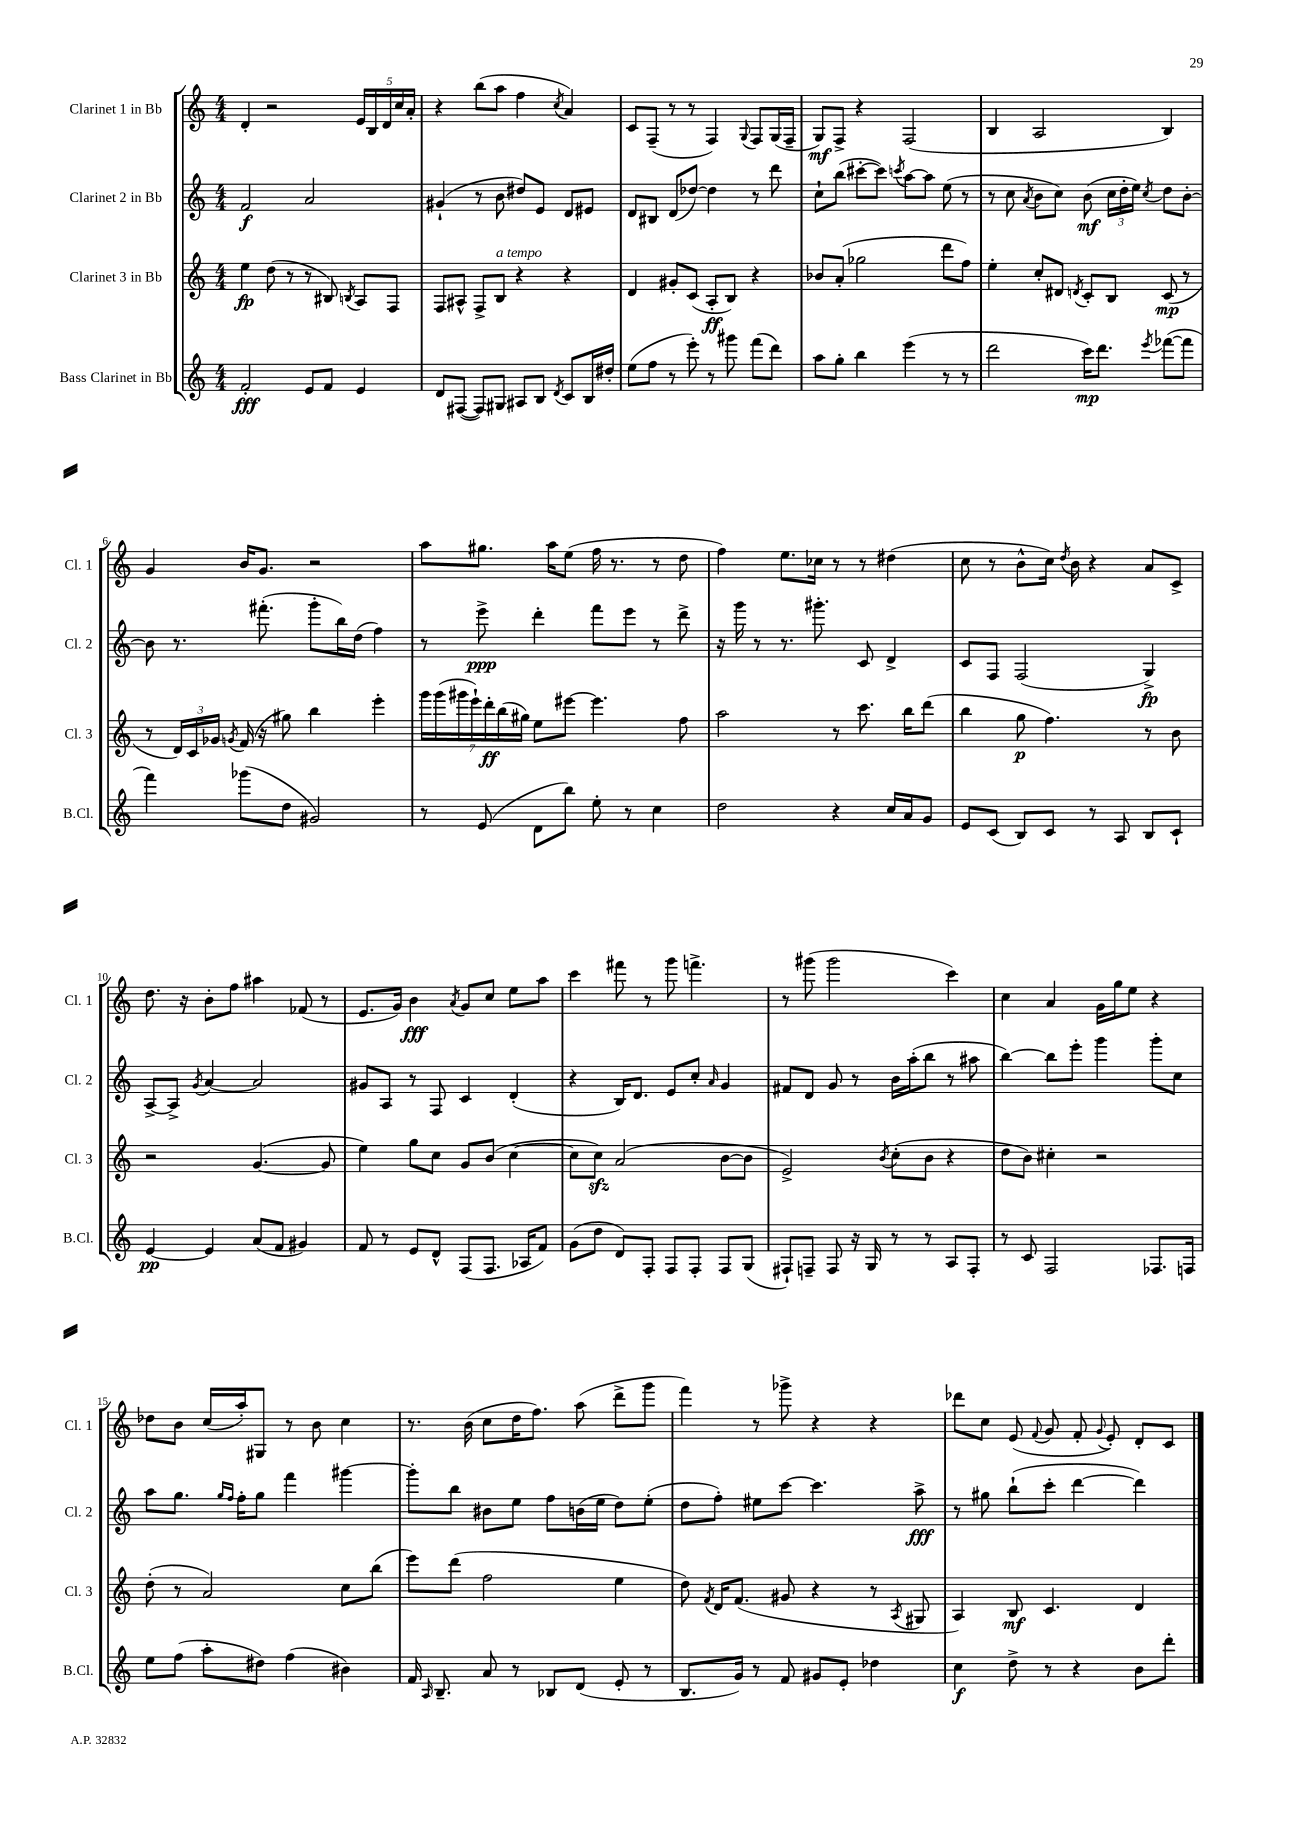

**kern	**kern	**kern	**kern
*staff4	*staff3	*staff2	*staff1
*clefG2	*clefG2	*clefG2	*clefG2
*k[]	*k[]	*k[]	*k[]
*M4/4	*M4/4	*M4/4	*M4/4
2f'	4ee	2f	4d'
.	(8dd	.	2r
.	8r	.	.
8e	8r	2a	.
8f	8B#)	.	.
.	8qB	.	.
4e	8A	.	20e
.	.	.	20B
.	.	.	20d
.	8F	.	.
.	.	.	20cc
.	.	.	20a'
=	=	=	=
8d	8F	(4g#`	4r
([8F#	8A#^^	.	.
8F#])	8F^	8r	(8bb
8G#	8B	8b	8aa
8A#	4r	8dd#)	4ff
8B	.	8e	.
8qd	.	.	8qcc
8c	4r	8d	4a)
16B	.	8e#	.
16dd#'	.	.	.
=	=	=	=
(8ee	4d	8d	8c
8ff	.	8B#	(8F~
8r	8g#'	(8d	8r
8eee')	(8c	[8dd-)	8r
8r	8A'	4dd-]	4F)
8ggg#	8B)	.	.
.	.	.	8qqG
(8fff	4r	8r	8F
8ddd)	.	8ddd	(16G
.	.	.	16F~
=	=	=	=
8aa	8b-	8cc`	8G)
8gg'	(8a'	(8bb	8F^
4bb	2gg-	[8ccc#'	4r
.	.	8ccc#])	.
.	.	8qccc	.
(4eee	.	[8aa	(2F
.	.	8aa]	.
8r	8ddd	(8ee	.
8r	8ff)	8r	.
=	=	=	=
2ddd	4ee'	8r	4B
.	.	8cc	.
.	.	8qa	.
.	8cc'	8b	2A
.	8d#	8cc)	.
.	8qd	.	.
16ccc)	8c'	(8b	.
8.ddd	.	.	.
.	8B	24cc	.
.	.	24dd'	.
.	.	24ee)	.
8qeee	.	8qcc	.
([8fff-	(8c	8dd	4B)
8fff-]	8r	[8b'	.
=	=	=	=
4fff)	8r	8b]	4g
.	24d)	8.r	.
.	24c	.	.
.	24g-	.	.
.	8qg	.	.
(8ggg-	(16f	.	16b
.	16r	(8.fff#'	8.g
8dd	8gg#)	.	.
2g#)	4bb	8ggg'	2r
.	.	16bb)	.
.	.	(16dd	.
.	4eee'	4ff)	.
=	=	=	=
8r	28ggg	8r	8aa
.	(28ggg	.	.
.	28ggg#	.	.
.	28eee`)	.	.
(8e	.	8eee^	8.gg#
.	28ddd'	.	.
.	(28bb	.	.
.	28gg#)	.	.
8d	8ee	4ddd'	.
.	.	.	16aa
8bb)	[8eee#	.	(8ee
8ee'	4.eee#]	8fff	16ff
.	.	.	8.r
8r	.	8eee	.
4cc	.	8r	8r
.	8ff	8ddd^	8dd
=	=	=	=
2dd	2aa	16r	4ff)
.	.	16ggg	.
.	.	8r	.
.	.	8.r	8.ee
.	.	8.ggg#'	16cc-
4r	8r	.	8r
.	8.ccc	8c	8r
16cc	.	4d^	(4dd#
16a	16bb	.	.
8g	(8ddd	.	.
=	=	=	=
8e	4bb	8c	8cc
(8c	.	8F	8r
8B)	8gg	(2F	8b^^
8c	4.ff)	.	16cc)
.	.	.	8qdd
.	.	.	16b
8r	.	.	4r
8A	.	.	.
8B	8r	4G^)	8a
8c`	8b	.	8c^
=	=	=	=
[4e	2r	[8A^	8.dd
.	.	8A^]	.
.	.	.	16r
.	.	8qg	.
4e]	.	[4a	8b'
.	.	.	8ff
(8a	([4.g	2a]	4aa#
8f	.	.	.
4g#)	.	.	(8f-
.	8g]	.	8r
=	=	=	=
8f	4ee)	8g#	8.e
8r	.	8A	.
.	.	.	16g)
8e	8gg	8r	4b
8d^^	8cc	8F	.
.	.	.	8qa
(8F	8g	4c	8g
8.F	(8b	.	8cc
.	[4cc	(4d'	8ee
16A-	.	.	.
8f)	.	.	8aa
=	=	=	=
(8g	8cc]	4r	4ccc
8dd	8cc)	.	.
8d)	(2a	16B)	8fff#
.	.	8.d	.
8F'	.	.	8r
8F	.	8e	8ggg
8F'	.	8cc'	4.fff^
.	.	16qqa	.
8F	[8b	4g	.
(8G	8b]	.	.
=	=	=	=
8F#`)	2e^)	8f#	8r
8F~	.	8d	(8ggg#
8F	.	8g	2ggg#
16r	.	8r	.
16G	.	.	.
.	8qb	.	.
8r	(8cc'	16b	.
.	.	(16aa'	.
8r	8b	8bb	.
8A	4r	8r	4ccc)
8F'	.	8aa#	.
=	=	=	=
8r	8dd	[4bb)	4cc
8c	8b)	.	.
2F	4cc#'	8bb]	4a
.	.	8eee'	.
.	2r	4ggg	16g
.	.	.	16gg
.	.	.	8ee
8.F-	.	8ggg'	4r
.	.	8cc	.
16F	.	.	.
=	=	=	=
8ee	(8dd'	8aa	8dd-
(8ff	8r	8.gg	8b
8aa'	2a)	.	(16cc
.	.	16qqgg	.
.	.	16qqff	.
.	.	16ff'	16aa')
8dd#)	.	8gg	8G#
(4ff	.	4fff	8r
.	.	.	8b
4b#)	8cc	[4ggg#	4cc
.	(8bb	.	.
=	=	=	=
16f	8eee)	8ggg#']	8.r
16qqA	.	.	.
8.B~	.	.	.
.	(8ddd	8bb	.
.	.	.	(16b
8a	2ff	8b#	8cc
8r	.	8ee	16dd
.	.	.	8.ff)
8B-	.	8ff	.
(8d	.	(16b	(8aa
.	.	16ee	.
8e'	4ee	8dd)	8ddd^
8r	.	(8ee'	8ggg
=	=	=	=
8.B	8dd)	8dd	4fff)
.	8qf	.	.
.	16d	8ff')	.
16g)	(8.f	.	.
8r	.	8ee#	8r
8f	8g#	[8ccc	8ggg-^
8g#	4r	4.ccc]	4r
8e'	.	.	.
4dd-	8r	.	4r
.	8qA	.	.
.	8G#	8aa^	.
=	=	=	=
4cc	4A)	8r	8ddd-
.	.	8gg#	8cc
8dd^	8B	(8bb`	(8e
.	.	.	8qqf
8r	4.c	8ccc'	8g
4r	.	[4ddd	8f'
.	.	.	8qqg
.	.	.	8e')
8b	4d	4ddd])	8d'
8ddd'	.	.	8c
==	==	==	==
*-	*-	*-	*-
